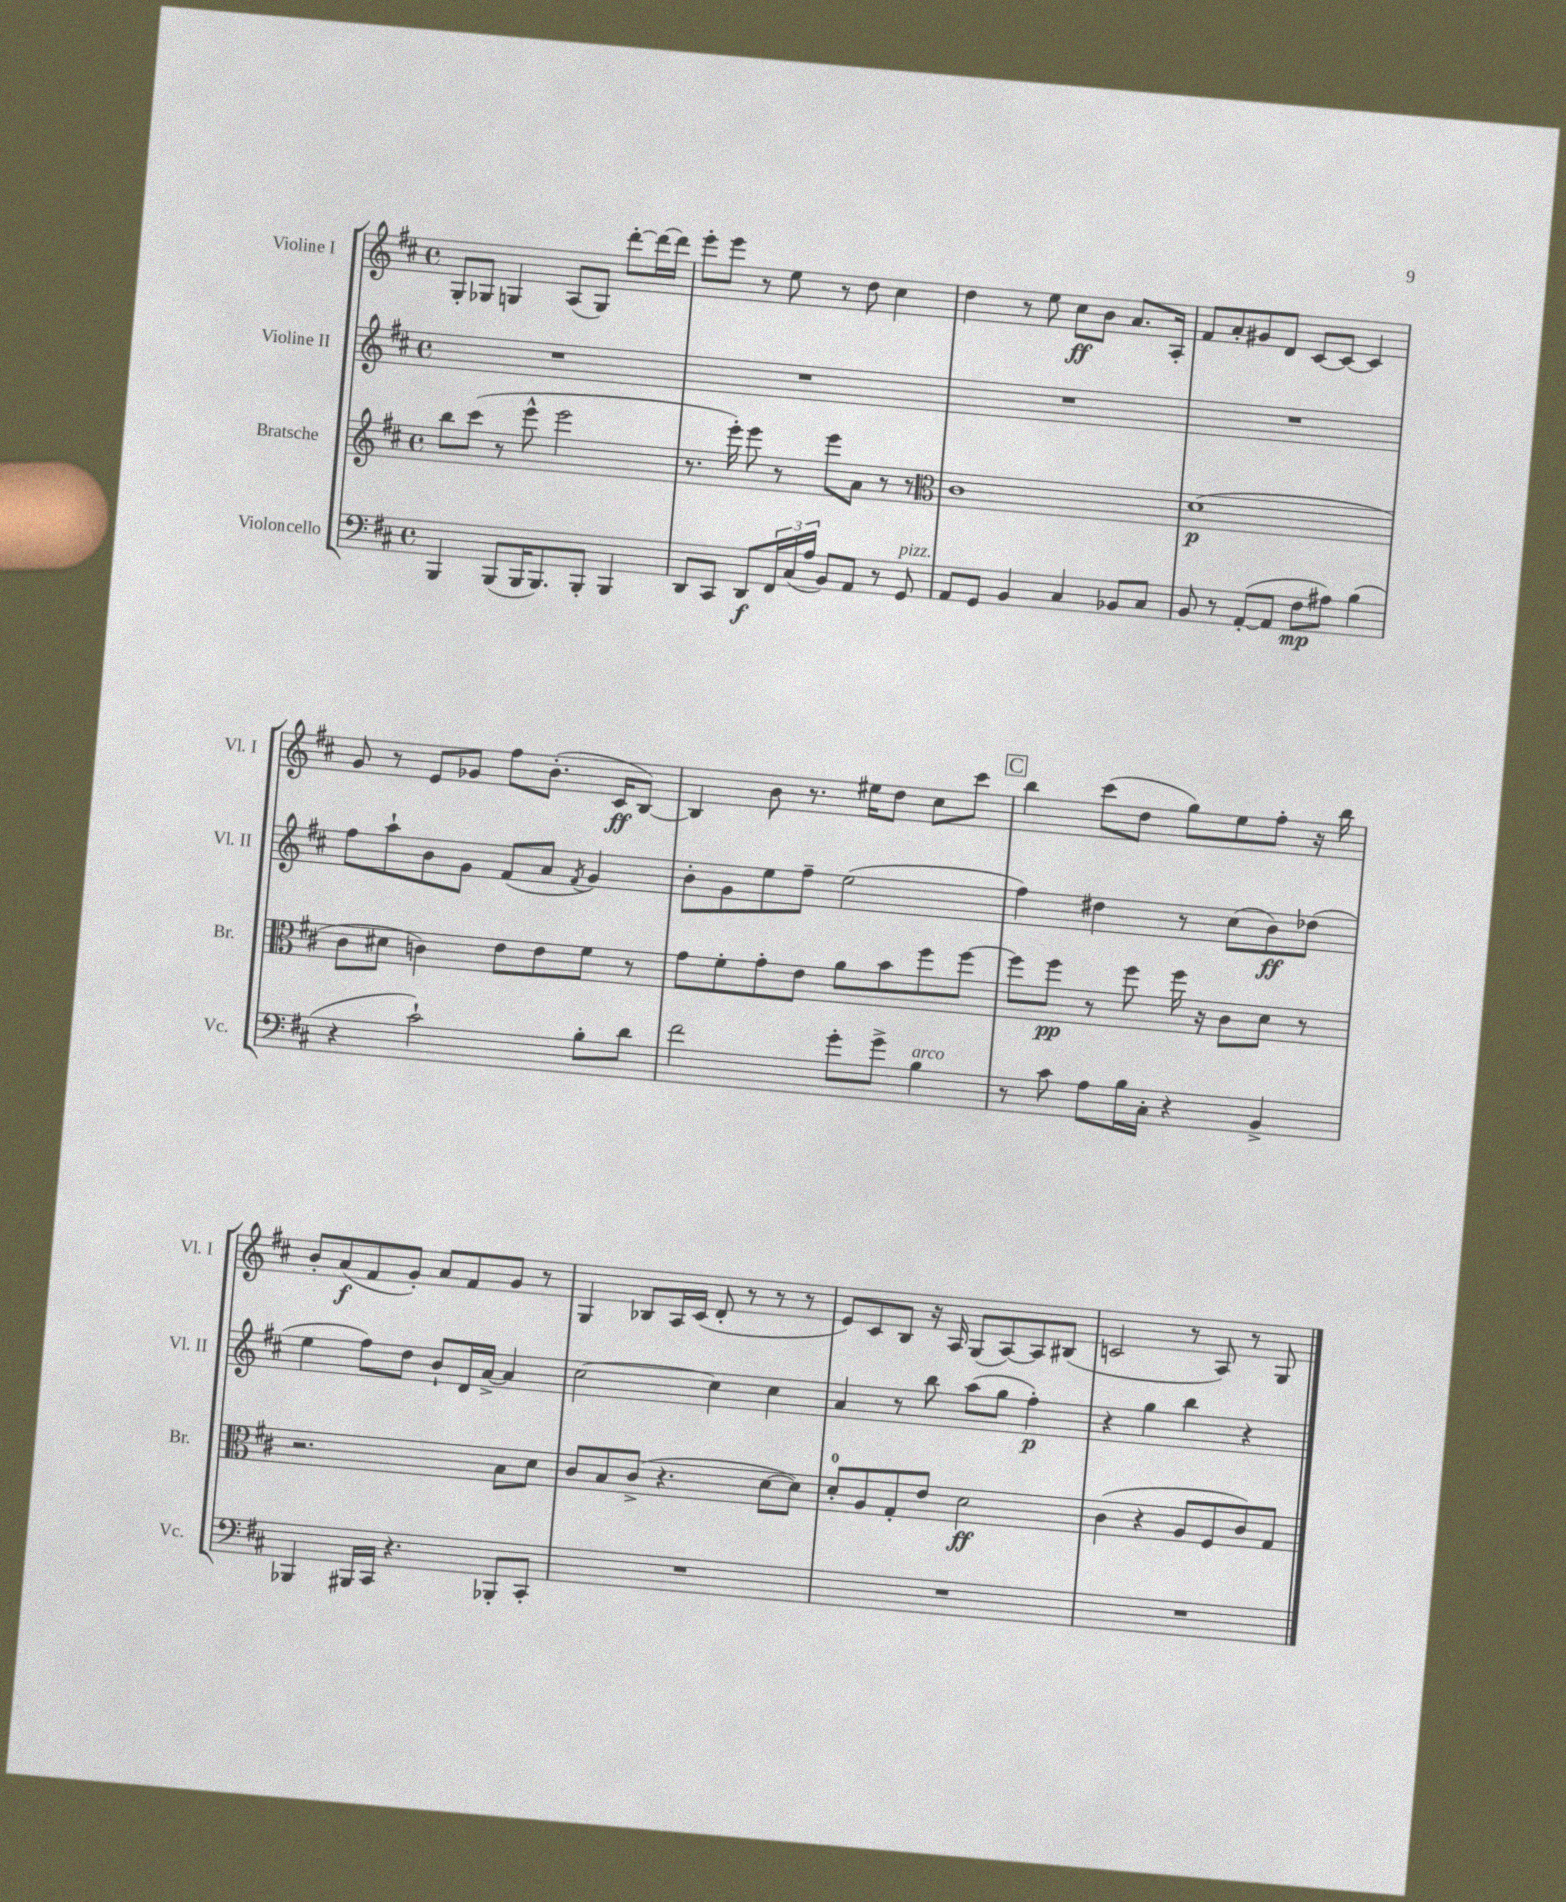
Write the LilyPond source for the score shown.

<<
\new StaffGroup <<
\new Staff = "s0" \with { instrumentName = "Violine I" shortInstrumentName = "Vl. I" } {
    \clef treble \key d \major \defaultTimeSignature \time 4/4
    g8-. ges8 g4 a8( g8) d'''8~-. d'''16~ d'''16 |
    e'''8-. e'''8 r8 e''8 r8 d''8 cis''4 |
    d''4 r8 e''8 cis''8\ff b'8 a'8. a16-. |
    fis'8 a'8-. gis'8 d'8 cis'8~ cis'8~ cis'4 |
    g'8 r8 e'8 ges'8 fis''8 b'8.-.( cis'16\ff b8~) |
    b4 b'8 r8. eis''16 d''8 cis''8 cis'''8 |
    \mark \markup { \box "C" } b''4 cis'''8( d''8 g''8) e''8 fis''8-. r16 b''16 |
    b'8-. a'8\f( fis'8 g'8-.) a'8 fis'8 g'8 r8 |
    g4 bes8 a16 cis'16( d'8-. r8 r8 r8 |
    e'8) cis'8 b8 r16 a16 g8( a8~) a8 bis8( |
    c'2 r8 a8) r8 g8 \bar "|." |
}
\new Staff = "s1" \with { instrumentName = "Violine II" shortInstrumentName = "Vl. II" } {
    \clef treble \key d \major \defaultTimeSignature \time 4/4
    R1 |
    R1 |
    R1 |
    R1 |
    fis''8 a''8-! b'8 g'8 fis'8( a'8 \acciaccatura { fis'8 } g'4) |
    b'8-. g'8 e''8 fis''8-- e''2( |
    \mark \markup { \box "C" } fis''4) dis''4 r8 cis''8( b'8\ff) des''8( |
    e''4 fis''8) d''8 b'8-! d'16 a'16~-> a'4 |
    cis''2~ cis''4 cis''4 |
    a'4 r8 b''8 a''8( g''8 fis''4-.\p) |
    r4 g''4 b''4 r4 \bar "|." |
}
\new Staff = "s2" \with { instrumentName = "Bratsche" shortInstrumentName = "Br." } {
    \clef treble \key d \major \defaultTimeSignature \time 4/4
    b''8 cis'''8( r8 e'''8-^ e'''2 |
    r8. e'''16-.) e'''8 r8 e'''8 a'8 r8 r8 |
    \clef alto cis'1 |
    d'1\p( |
    cis'8 dis'8 c'4) e'8 e'8 fis'8 r8 |
    g'8 fis'8-. g'8-. e'8 a'8 b'8 fis''8 fis''8~ |
    \mark \markup { \box "C" } fis''8 fis''8\pp r8 fis''8 fis''16 r16 cis'8 d'8 r8 |
    r2. b8 d'8 |
    cis'8 b8 cis'8->( r4. d'8~ d'8) |
    d'8-0-. a8 g8-. e'8 d'2\ff |
    cis'4( r4 a8 fis8 cis'8) g8 \bar "|." |
}
\new Staff = "s3" \with { instrumentName = "Violoncello" shortInstrumentName = "Vc." } {
    \clef bass \key d \major \defaultTimeSignature \time 4/4
    b,,4 b,,8( b,,16 b,,8.) b,,8-. b,,4 |
    d,8 cis,8 d,8\f \tuplet 3/2 { fis,16 cis16( a16 } b,8) a,8 r8 g,8^\markup { \italic "pizz." } |
    a,8 g,8 b,4 cis4 bes,8 cis8 |
    b,8 r8 a,8~-.( a,8 fis8\mp ais8) b4( |
    r4 cis'2-!) b8-. d'8 |
    fis'2 g'8-. g'8-> b4^\markup { \italic "arco" } |
    \mark \markup { \box "C" } r8 cis'8 a8 b16 cis16-. r4 b,4-> |
    bes,,4 bis,,16 cis,16 r4. bes,,8-. cis,8-. |
    R1 |
    R1 |
    R1 \bar "|." |
}
>>
>>
\layout { \context { \Score \remove "Bar_number_engraver" } }
